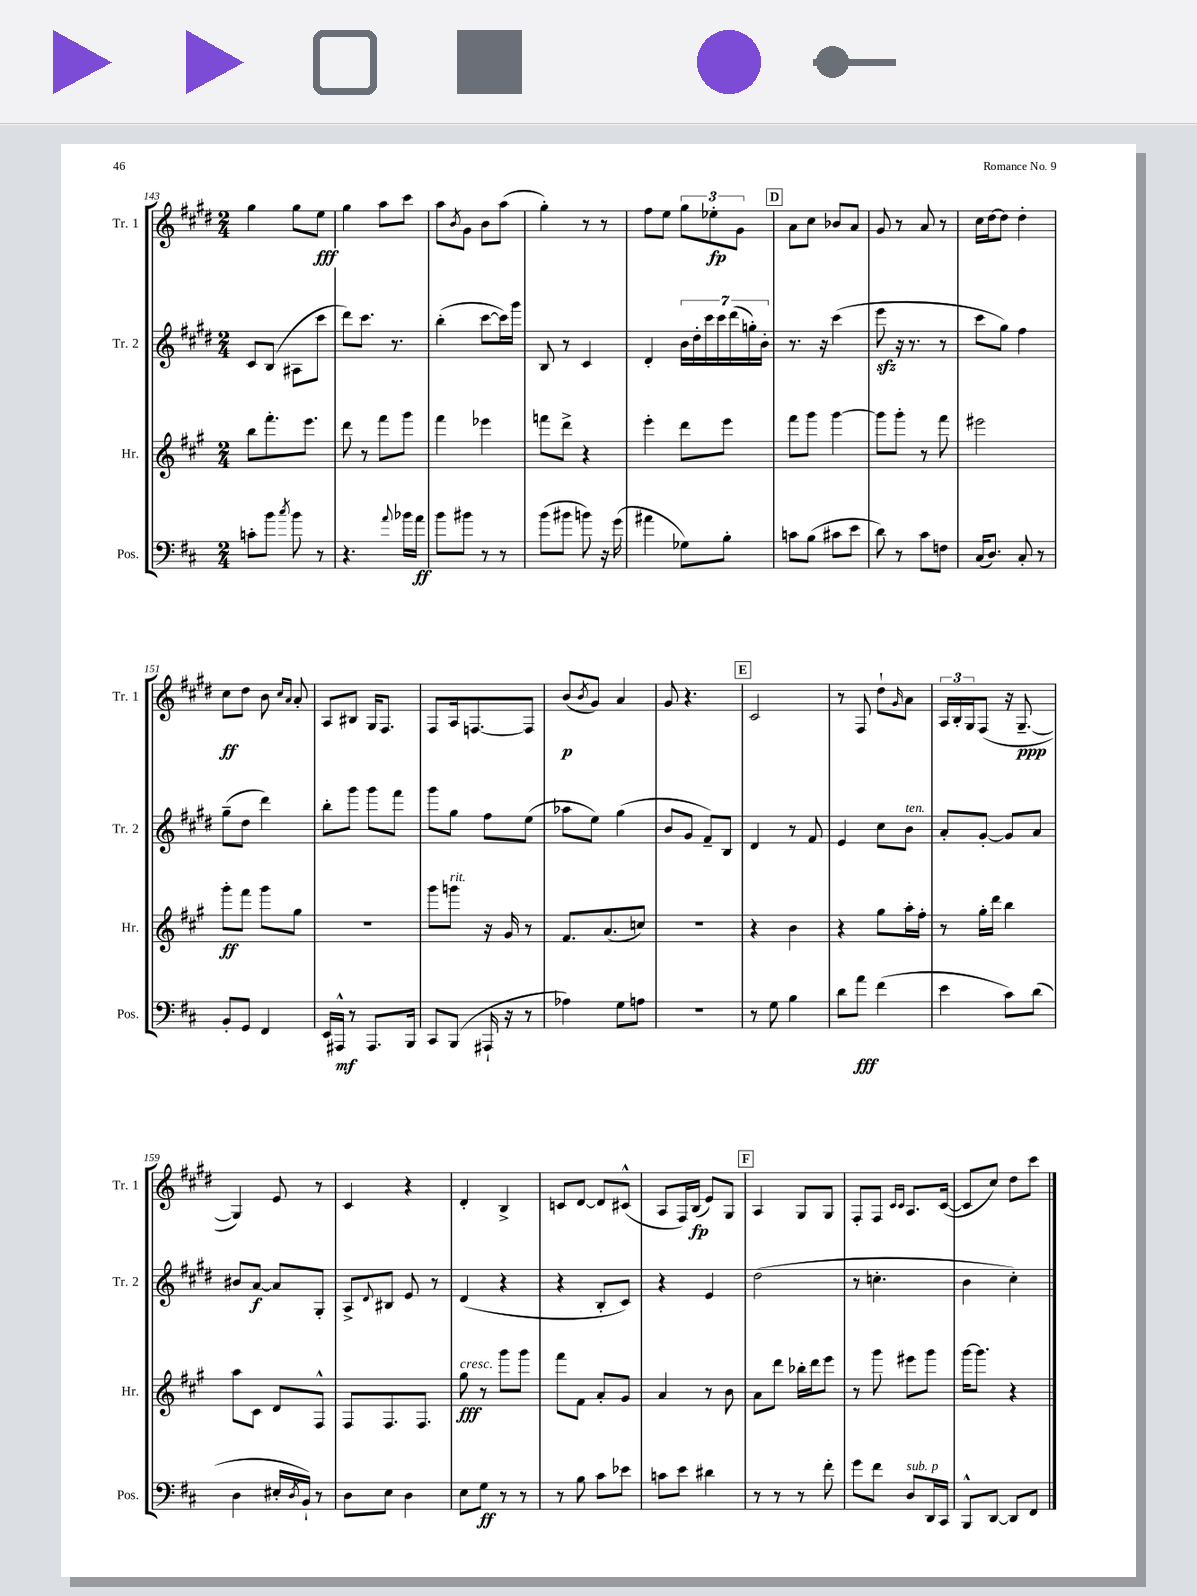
<<
\new StaffGroup <<
\new Staff = "s0" \with { instrumentName = "Tr. 1" shortInstrumentName = "Tr. 1" } {
    \clef treble \key e \major \numericTimeSignature \time 2/4
    gis''4 gis''8 e''8\fff |
    gis''4 a''8 cis'''8 |
    a''8 \acciaccatura { b'8 } gis'8 b'8 a''8( |
    gis''4-.) r8 r8 |
    fis''8 e''8 \tuplet 3/2 { gis''8 ees''8-.\fp gis'8 } |
    \mark \markup { \box "D" } a'8 cis''8 bes'8 a'8 |
    gis'8 r8 a'8 r8 |
    cis''16 dis''16~ dis''8 dis''4-. |
    cis''8\ff dis''8 b'8 \grace { cis''16 a'16 } a'8-. |
    a8 bis8 gis16 fis8. |
    fis8 a16 f8.~ f8 |
    b'8\p( \acciaccatura { b'8 } gis'8) a'4 |
    gis'8 r4. |
    \mark \markup { \box "E" } cis'2 |
    r8 fis8 dis''8-! \grace { gis'16 } a'8 |
    \tuplet 3/2 { a16 b16-. gis16 } fis8( r16 gis8.~--\ppp |
    gis4) e'8 r8 |
    cis'4 r4 |
    dis'4-. b4-> |
    c'8 dis'8~ dis'8 cis'8-^( |
    a8 fis16) b16\fp( e'8) gis8 |
    \mark \markup { \box "F" } a4 gis8 gis8 |
    fis8-. fis8 \grace { cis'16 cis'16 } a8. cis'16~( |
    cis'8 cis''8) dis''8 cis'''8 \bar "|." |
}
\new Staff = "s1" \with { instrumentName = "Tr. 2" shortInstrumentName = "Tr. 2" } {
    \clef treble \key e \major \numericTimeSignature \time 2/4
    cis'8 b8( ais8 cis'''8 |
    dis'''8) cis'''8. r8. |
    b''4-.( cis'''8~ cis'''16) gis'''16 |
    b8 r8 cis'4 |
    dis'4-. \tuplet 7/4 { b'16 dis''16-. cis'''16 cis'''16 dis'''16( g''16-.) b'16-. } |
    \mark \markup { \box "D" } r8. r16 cis'''4( |
    e'''8\sfz r16 r8. r8 |
    cis'''8 gis''8) fis''4 |
    gis''8--( dis''8 dis'''4) |
    b''8-. gis'''8 gis'''8 fis'''8 |
    gis'''8 gis''8 fis''8 e''8( |
    aes''8 e''8) gis''4( |
    b'8 gis'8 fis'8--) b8 |
    \mark \markup { \box "E" } dis'4 r8 fis'8 |
    e'4 cis''8 b'8^\markup { \italic "ten." } |
    a'8-. gis'8~-. gis'8 a'8 |
    bis'8 a'8~\f a'8 gis8-. |
    a8-> \appoggiatura { dis'8 } bis8 e'8 r8 |
    dis'4( r4 |
    r4 b8-. cis'8) |
    r4 e'4 |
    \mark \markup { \box "F" } dis''2( |
    r8 c''4.-. |
    b'4 cis''4-.) \bar "|." |
}
\new Staff = "s2" \with { instrumentName = "Hr." shortInstrumentName = "Hr." } {
    \clef treble \key a \major \numericTimeSignature \time 2/4
    b''8 fis'''8.-. e'''8. |
    d'''8 r8 fis'''8 gis'''8 |
    fis'''4 ees'''4 |
    f'''8 d'''8-> r4 |
    e'''4-. d'''8 e'''8 |
    \mark \markup { \box "D" } fis'''8 gis'''8 gis'''4~ |
    gis'''8 gis'''8-. r8 fis'''8 |
    eis'''2 |
    gis'''8-.\ff fis'''8 gis'''8 gis''8 |
    R2 |
    gis'''8 g'''8^\markup { \italic "rit." } r16 gis'16 r8 |
    fis'8. a'8.( c''8) |
    R2 |
    \mark \markup { \box "E" } r4 b'4 |
    r4 gis''8 a''16-. fis''16-. |
    r8 gis''16-. d'''16 b''4 |
    a''8 cis'8 d'8 fis8-^ |
    fis8 fis8. fis8. |
    gis''8\fff^\markup { \italic "cresc." } r8 gis'''8 gis'''8 |
    fis'''8 fis'8 a'8-. gis'8 |
    a'4 r8 b'8 |
    \mark \markup { \box "F" } a'8 d'''8 bes''16-. d'''16 e'''8 |
    r8 gis'''8 eis'''8 gis'''8 |
    gis'''16~ gis'''8. r4 \bar "|." |
}
\new Staff = "s3" \with { instrumentName = "Pos." shortInstrumentName = "Pos." } {
    \clef bass \key d \major \numericTimeSignature \time 2/4
    c'8-. b'8 \acciaccatura { cis''8 } b'8 r8 |
    r4. \appoggiatura { a'8 } bes'16 a'16\ff |
    b'8 bis'8 r8 r8 |
    b'8( bis'8 b'8) r16 g'16( |
    ais'4 ges8) b8-. |
    \mark \markup { \box "D" } c'8 b8( cis'8 e'8 |
    d'8) r8 cis'8 f8 |
    cis16( d8.) cis8-. r8 |
    b,8-. g,8 fis,4 |
    e,16 ais,,16-^\mf r8 ais,,8. b,,16 |
    cis,8 b,,8( ais,,16-! r16 r8 |
    aes4) g8 a8 |
    r2 |
    \mark \markup { \box "E" } r8 g8 b4 |
    d'8 a'8\fff fis'4( |
    e'4 cis'8) d'8( |
    d4 eis16-. \acciaccatura { d8 } b,16-!) r8 |
    d8 e8 d4 |
    e8 g8\ff r8 r8 |
    r8 b8 cis'8 ees'8 |
    c'8 e'8 dis'4 |
    \mark \markup { \box "F" } r8 r8 r8 fis'8-. |
    g'8 fis'8 d8^\markup { \italic "sub. p" } d,16 cis,16 |
    b,,8-^ d,8~ d,8 fis,8 \bar "|." |
}
>>
>>
\layout { \context { \Score currentBarNumber = #143 } }
